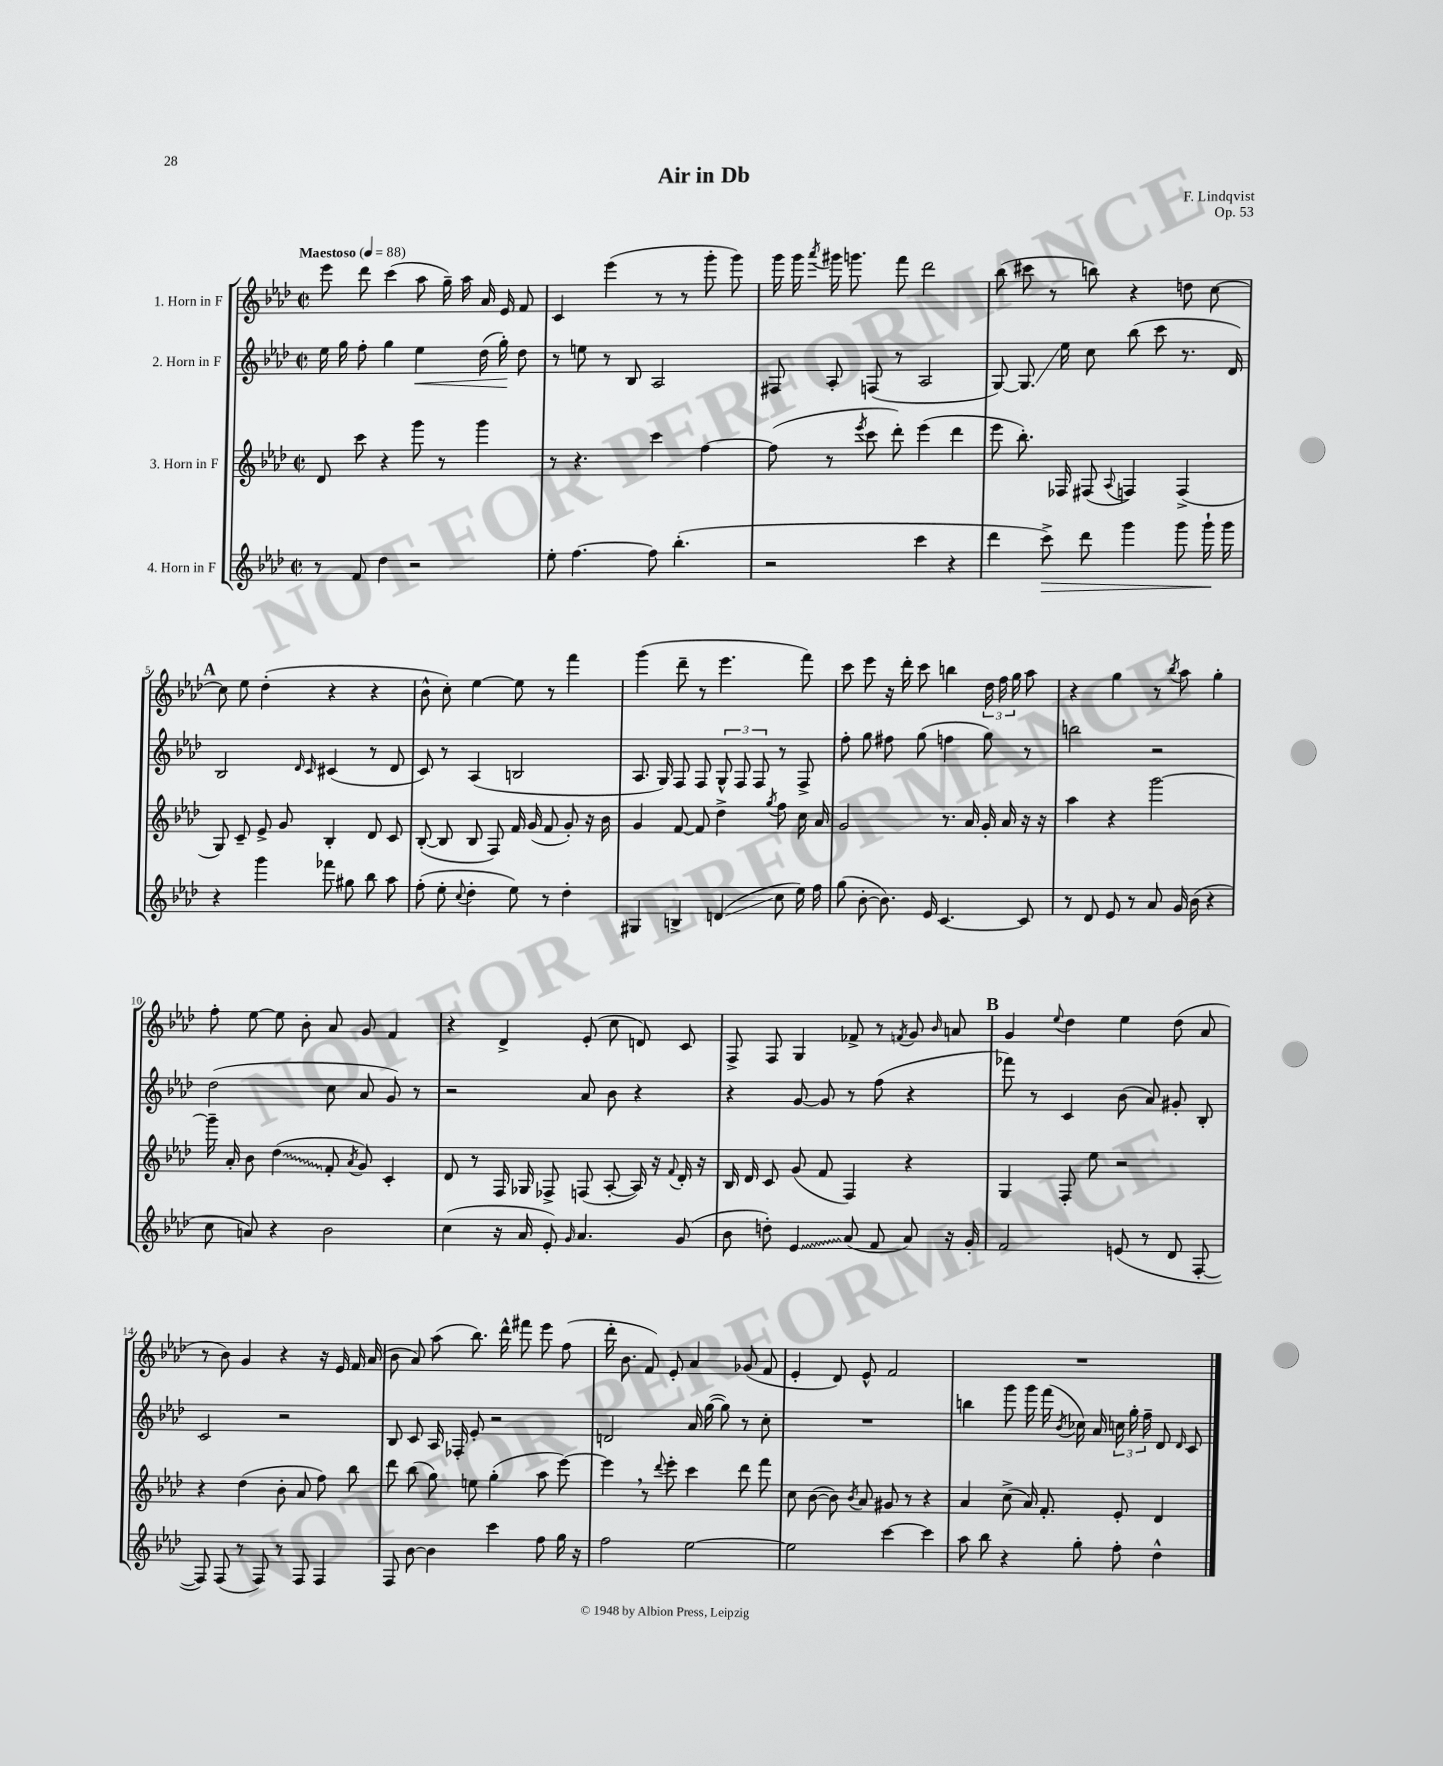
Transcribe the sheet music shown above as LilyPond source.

\header { title = "Air in Db" composer = "F. Lindqvist" opus = "Op. 53" }
<<
\new StaffGroup <<
\new Staff = "s0" \with { instrumentName = "1. Horn in F" } {
    \clef treble \key aes \major \defaultTimeSignature \time 2/2 \tempo "Maestoso" 4 = 88
    \autoBeamOff ees'''8 des'''8 c'''4( aes''8 g''16--) aes''16 aes'16 ees'16 f'8 |
    c'4 ees'''4( r8 r8 g'''8-. g'''8) |
    g'''16 g'''16 \acciaccatura { aes'''8 } gis'''16 g'''8. f'''8 des'''2 |
    bes''8( cis'''8 r8 b''8) r4 d''8 c''8~ |
    \mark \markup { \bold "A" } c''8 ees''8 des''4-.( r4 r4 |
    bes'8-^ c''8-.) ees''4~ ees''8 r8 f'''4 |
    g'''4( des'''8-- r8 ees'''4. f'''8) |
    c'''8 ees'''8 r16 des'''16-. c'''8 b''4 \tuplet 3/2 { des''16 f''16 g''16 } aes''8 |
    r4 g''4 r8 \acciaccatura { bes''8 } aes''8 g''4-. |
    f''8-. ees''8~ ees''8 bes'8-. aes'8 g'8 f'4 |
    r4 des'4-> ees'8-.( c''8 d'8) c'8 |
    f8-> f8 g4 fes'8-> r8 \acciaccatura { f'8 } g'8 \grace { bes'16 } a'8 |
    \mark \markup { \bold "B" } g'4 \appoggiatura { ees''8 } des''4 ees''4 des''8( aes'8 |
    r8 bes'8) g'4 r4 r16 ees'16 f'16 aes'16( |
    bes'8 aes'8) aes''8( bes''8.) des'''16-^ fis'''8 ees'''8 f''8( |
    des'''16-. bes'8. f'8) ees'8-. aes'4 ges'8( f'8 |
    ees'4-. des'8) ees'8-^ f'2 |
    R1 \bar "|." |
}
\new Staff = "s1" \with { instrumentName = "2. Horn in F" } {
    \clef treble \key aes \major \defaultTimeSignature \time 2/2
    \autoBeamOff ees''16 g''16 f''8-. g''4 ees''4\< des''16( g''16-.\!) des''8 |
    r8 e''8 r8 bes8 aes2 |
    fis8 aes8-. f8( r8 aes2 |
    g8~) g8.\glissando ees''16 c''8 bes''8( c'''8 r8. des'16) |
    \mark \markup { \bold "A" } bes2 \grace { des'16 c'16 } cis'4( r8 des'8 |
    c'8) r8 aes4( b2 |
    aes8. g16) f8 f8 \tuplet 3/2 { g8-^ f8 f8 } r8 f8-> |
    f''8-. g''8 fis''8 g''8( f''4 g''8) r8 |
    b''2 r2 |
    des''2( c''8 aes'8 g'8) r8 |
    r2 aes'8 bes'8 r4 |
    r4 g'8~ g'8 r8 f''8( r4 |
    \mark \markup { \bold "B" } fes'''8) r8 c'4 bes'8( aes'8) gis'8-. bes8-. |
    c'2 r2 |
    bes8 c'8 aes16 fes16-. ees'8-. r2 |
    d'2 aes'16 g''16~( g''8) r8 c''8-. |
    R1 |
    b''4 g'''8 g'''16 f'''16( \acciaccatura { bes'8 } ces''16) aes'16 \tuplet 3/2 { c''16 g''16-. f''16-- } des'8 \grace { des'16 } c'8 \bar "|." |
}
\new Staff = "s2" \with { instrumentName = "3. Horn in F" } {
    \clef treble \key aes \major \defaultTimeSignature \time 2/2
    \autoBeamOff des'8 c'''8 r4 g'''8 r8 g'''4 |
    r8 r4. c'''4 f''4~ |
    f''8( r8 \acciaccatura { ees'''8 } c'''8 des'''8-.) ees'''4( des'''4 |
    ees'''8 bes''8.-.) fes16 fis8( \appoggiatura { aes8 } f4) f4->( |
    \mark \markup { \bold "A" } g8) c'8-- ees'8-> g'8 bes4-. des'8 c'8 |
    bes8~-.( bes8 bes8 f8) f'16 g'16( f'8 g'8-.) r16 bes'16 |
    g'4 f'8~ f'8 des''4-> \acciaccatura { g''8 } f''8 c''16 aes'16 |
    g'2 r8. aes'16 g'16-. aes'16 r16 r16 |
    aes''4 r4 g'''2~ |
    g'''16-- aes'16-. bes'8 \once \override Glissando.style = #'zigzag des''4\glissando( f'8-. \acciaccatura { aes'8 } g'8) c'4-. |
    des'8 r8 f16 ges16 fes8-> f8( aes8~-. aes16) r16 \appoggiatura { f'8 } des'16-. r16 |
    bes16 des'16 c'8 g'8( f'8 f4) r4 |
    \mark \markup { \bold "B" } g4 f8-. ees''8 r2 |
    r4 des''4( bes'8-. aes'8 f''8) bes''8 |
    des'''8 bes''8( g''8) e''8 g''4-.( aes''8 ees'''8~) |
    ees'''4 \breathe r8 \appoggiatura { des'''8 } ees'''8-. c'''4 des'''8 f'''8 |
    c''8 bes'8~( bes'8) \acciaccatura { bes'8 } aes'8 gis'8 r8 r4 |
    aes'4 c''8->( aes'16) f'8.-. ees'8-. des'4 \bar "|." |
}
\new Staff = "s3" \with { instrumentName = "4. Horn in F" } {
    \clef treble \key aes \major \defaultTimeSignature \time 2/2
    \autoBeamOff r8 f'8 des''4 r2 |
    ees''8-. f''4.~ f''8 bes''4.-.( |
    r2 c'''4 r4 |
    des'''4 c'''8->\>) des'''8 g'''4 g'''8 g'''16-!\! g'''16 |
    \mark \markup { \bold "A" } r4 g'''4 fes'''8 gis''8 bes''8 aes''8 |
    f''8-.( ees''8-. \appoggiatura { c''8 } des''4-. ees''8) r8 des''4-. |
    gis4 b4-> d'4\glissando( c''8 ees''16) f''16 |
    g''8( bes'8~-. bes'8.) ees'16 c'4.~ c'8 |
    r8 des'8 ees'8 r8 aes'8 g'16 bes'16( r4 |
    c''8 a'8) r4 bes'2 |
    c''4( r16 aes'16 ees'8-.) \grace { g'16 } aes'4. g'8( |
    bes'8 d''8-.) \once \override Glissando.style = #'zigzag ees'4\glissando aes'8( f'8 aes'8) r16 g'16-. |
    \mark \markup { \bold "B" } f'2 e'8( r8 des'8 f8~-. |
    f8) f8( r8 f8) r8 f8 f4 |
    f8 bes'8~ bes'4 c'''4 f''8 g''16 r16 |
    f''2 ees''2~ |
    ees''2 c'''4~ c'''4 |
    aes''8 bes''8 r4 g''8-. f''8-. des''4-^ \bar "|." |
}
>>
>>
